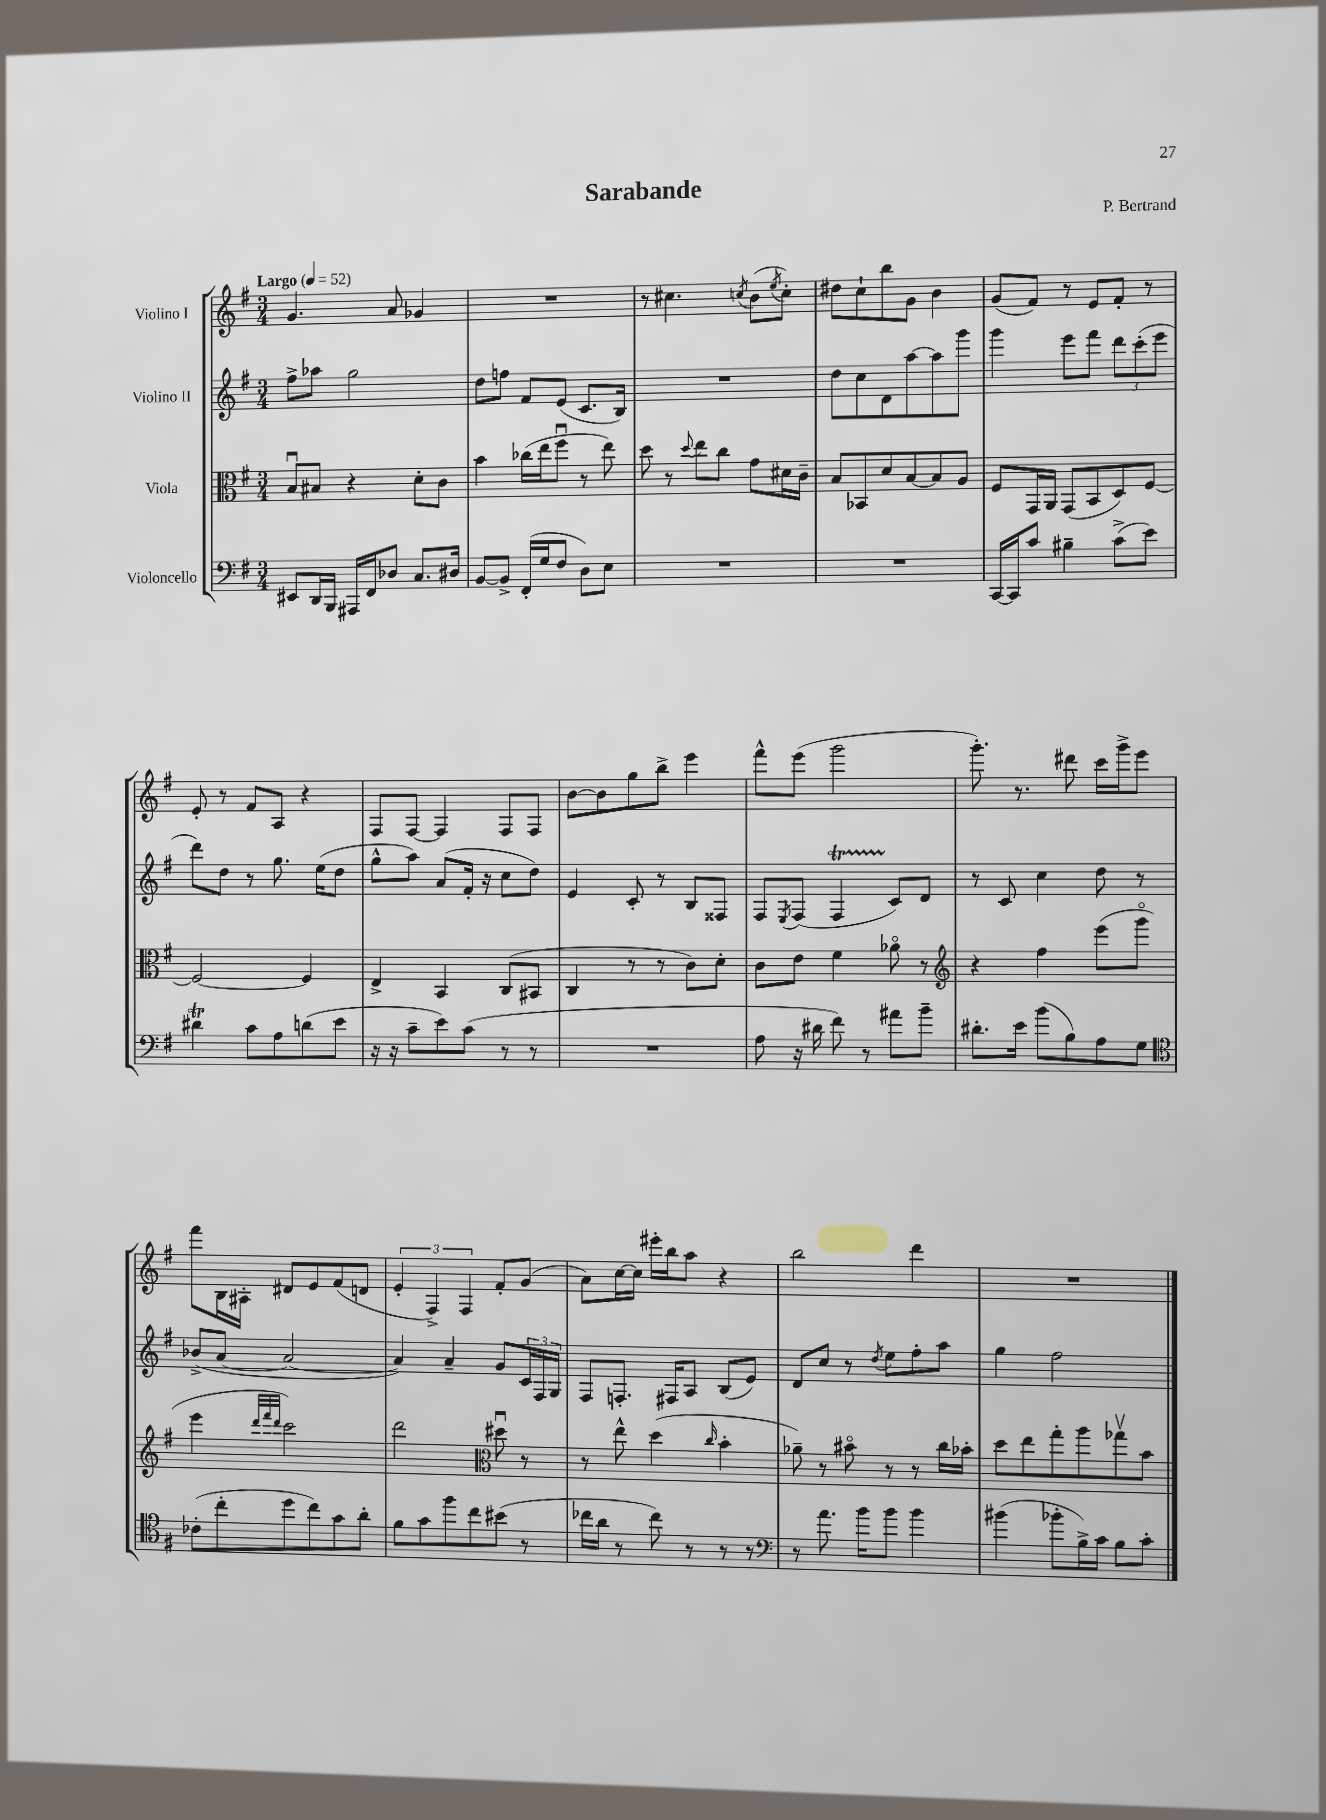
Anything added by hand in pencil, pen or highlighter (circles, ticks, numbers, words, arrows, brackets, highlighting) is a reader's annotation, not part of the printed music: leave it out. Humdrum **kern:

**kern	**kern	**kern	**kern
*staff4	*staff3	*staff2	*staff1
*clefF4	*clefC3	*clefG2	*clefG2
*k[f#]	*k[f#]	*k[f#]	*k[f#]
*M3/4	*M3/4	*M3/4	*M3/4
*MM52	*MM52	*MM52	*MM52
8EE#/L	8Bu/L	8ff#^\L	4.g/
16DD/L	8B#/J	8aa-\J	.
16BBB/JJ	.	.	.
16AAA#/LL	4r	2gg\	.
16FF#/J	.	.	.
8D-/J	.	.	8a/
8.C/L	8d'\L	.	4g-/
.	8c\J	.	.
16D#/Jk	.	.	.
=	=	=	=
[8BB/L	4b\	8dd\L	2.r
8BB^/]J	.	8ff\J	.
(16FF#'/LL	(16cc-\LL	8f#/L	.
16G/J	16ee\J	.	.
8F#/J	8ff#u\J	(8e/J	.
8D\L)	8r	8.c/L	.
8E\J	8ee\)	.	.
.	.	16B/Jk)	.
=	=	=	=
2.r	8dd\	2.r	8r
.	8r	.	4.cc#\
.	8qqdd/	.	.
.	8ee\L	.	.
.	8cc\J	.	.
.	.	.	8qcc/
.	8g\L	.	(8b\L
.	.	.	8qee/
.	16d#\L	.	8cc'\J)
.	16c~\JJ	.	.
=	=	=	=
2.r	8B/L	8dd\L	8dd#\L
.	8BB-/	8cc\	8cc`\
.	8d/	8d\	8bb\
.	[8B/	[8aa\	8g\J
.	8B/]	8aa\]	4b\
.	8A/J	8ggg\J	.
=	=	=	=
[16CC/LL	8F#/L	4ggg\	(8g/L
16CC/]J	.	.	.
8c/J	16GG/L	.	8f#/J)
.	16AA/JJ	.	.
4B#~\	(8GG/L	8eee\L	8r
.	8BB/	8fff#\J	8e/L
(8c^\L	8D/)	12ddd\L	8f#'/J
.	.	(12ccc'\	.
8e\J)	[8F#/J	.	8r
.	.	12eee\J	.
=	=	=	=
4d#\	2F#/_	8ddd\L)	8e'/
.	.	8dd\J	8r
8c\L	.	8r	8f#/L
8A\	.	8.gg\	8A/J
(8d\	4F#/]	.	4r
.	.	(16ee\LK	.
8e\J	.	8dd\J	.
=	=	=	=
16r	4E^/	8gg^^\L	8F#/L
16r	.	.	.
8c~\L	.	8aa\J)	[8F#/J
8e\)	4BB/	(8a/L	4F#/]
(8c\J	.	16f#'/Jk	.
.	.	16r	.
8r	(8C/L	8cc\L	8F#/L
8r	8BB#/J	8dd\J)	8F#/J
=	=	=	=
2.r	4C/	4e/	[8b\L
.	.	.	8b\]
.	8r	8c'/	8gg\
.	8r	8r	8bb^\J
.	8c\L)	8B/L	4eee\
.	8d'\J	8F##/J	.
=	=	=	=
8A\	8c\L	8F#/L	8fff#^^\L
.	.	8qE/	.
16r	8e\J	(8F#/J	(8eee\J
16d#\	.	.	.
8f#\)	4f#\	4F#/	2ggg\
8r	.	.	.
8a#\L	8a-o\	8c/L)	.
8b~\J	8r	8d/J	.
=	=	=	=
*	*clefG2	*	*
8.d#'\L	4r	8r	8.ggg'\)
.	.	8c/	.
16e\Jk	.	.	8.r
(8b\L	4ff#\	4cc\	.
8B\)	.	.	8ddd#\
8A\	(8eee\L	8dd\	16ccc\LL
.	.	.	16ggg^\J
8G\J	8gggo\J	8r	8eee\J
=	=	=	=
*clefC4	*	*	*
(8c-'\L	4eee\	(8b-^/L	8fff#\L
8cc'\	.	[8a/J	16B\L
.	.	.	16A#'\JJ
.	32qqddd/LLL	.	.
.	32qqfff#/	.	.
.	32qqddd/JJJ	.	.
8dd\	2ccc\)	2a/_	8d#/L
8cc\)	.	.	8e/
8g\	.	.	(8f#/
8a'\J	.	.	8d/J
=	=	=	=
8f#\L	2ddd\	4a/])	6e'/
8g\	.	.	.
.	.	.	6F#^/)
8ff#\	.	4a~/	.
.	.	.	6F#/
8cc\	.	.	.
*	*clefC3	*	*
(8b#\J	8dd#u\	8g/L	8f#'/L
8r	8r	24c/L	(8g/J
.	.	24F#/	.
.	.	24G/JJ	.
=	=	=	=
16cc-\LL	8r	8F#/L	8a\L)
16a\JJ	.	.	.
8r	8ee^^\	8.F'/J	[16cc\L
.	.	.	16cc\]JJ
8cc-\)	(4dd\	.	16eee#'\LL
.	.	16F#/LK	16bb\J
8r	.	8A/J	8aa\J
.	16qqcc/	.	.
8r	4b'\	(8B/L	4r
8r	.	8e/J)	.
=	=	=	=
*clefF4	*	*	*
8r	8a-~\)	8d/L	2bb\
8.a\	8r	8cc/J	.
.	8b#o\	8r	.
16b\LK	.	.	.
.	.	8qdd/	.
8b\J	8r	8ee\L	.
4b\	8r	8ff#'\	4ddd\
.	16cc\LL	8aa\J	.
.	16b-'\JJ	.	.
=	=	=	=
(4b#\	8dd\L	4gg\	2.r
.	8ee\	.	.
8b-'\L	8gg'\	2ff#\	.
16B^\L)	8aa\	.	.
16c\JJ	.	.	.
8B\L	8gg-v\	.	.
8c'\J	8b\J	.	.
==	==	==	==
*-	*-	*-	*-
